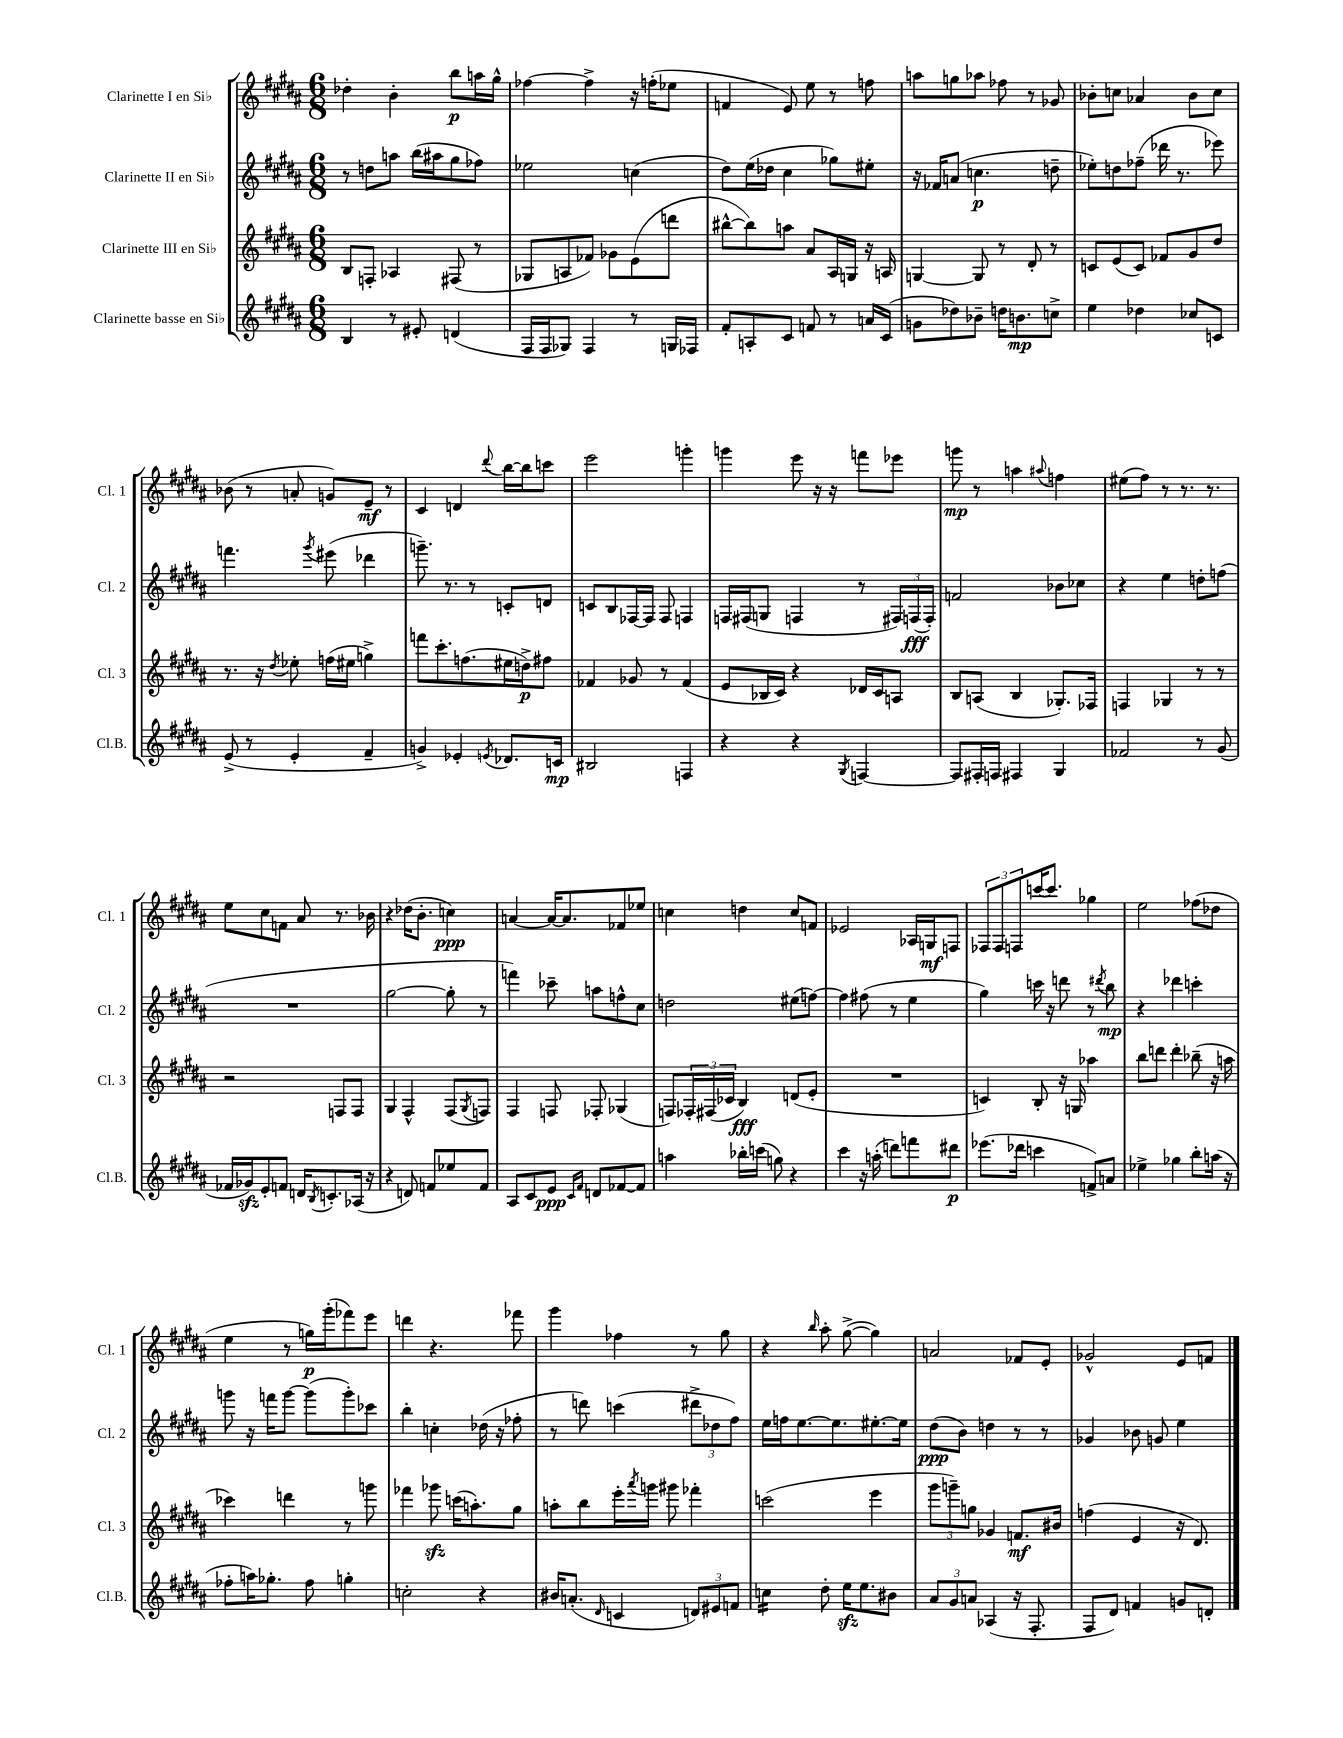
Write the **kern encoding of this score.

**kern	**kern	**kern	**kern
*staff4	*staff3	*staff2	*staff1
*clefG2	*clefG2	*clefG2	*clefG2
*k[f#c#g#d#a#]	*k[f#c#g#d#a#]	*k[f#c#g#d#a#]	*k[f#c#g#d#a#]
*M6/8	*M6/8	*M6/8	*M6/8
4B	8B	8r	4dd-'
.	8F'	8dd	.
8r	4A-	8aa	4b'
8e#'	.	(16bb	.
.	.	16aa#	.
(4d	(8F#	8gg#	8bb
.	8r	8ff-)	16aa
.	.	.	16gg#^^
=	=	=	=
16F#	8G-	2ee-	[4ff-
16F#	.	.	.
8G-)	8A	.	.
4F#	8f-)	.	4ff-^]
.	8g-	.	.
8r	(8e	(4cc	16r
.	.	.	(16ff'
16G	8ddd	.	8ee-
16F-	.	.	.
=	=	=	=
8f#'	[8bb#^^	8dd#)	4f
8A'	8bb#])	(16ee	.
.	.	16dd-	.
8c#	8aa	4cc#	8e)
8f	8a#	.	8ee
8r	16A#	8gg-)	8r
.	16G	.	.
16a	16r	8ee#'	8ff
(16c#	16A	.	.
=	=	=	=
8g	[4G	16r	8aa
.	.	16f-	.
8dd-)	.	(8a	8gg
8b-~	8G]	4.cc	8aa-
16dd	8r	.	8ff-
8.b	.	.	.
.	8d#'	.	8r
8cc^	8r	8dd~	8g-
=	=	=	=
4ee	8c	8ee-')	8b-'
.	(8e	8dd	8cc
4dd-	8c)	(8ff-~	4a-
.	8f-	16ddd-	.
.	.	8.r	.
8cc-	8g#	.	8b-
8c	8dd#	8eee-)	8cc
=	=	=	=
(8e^	8.r	4.fff	(8b-
8r	.	.	8r
.	16r	.	.
.	8qdd#	.	.
4e'	8ee-'	.	8a'
.	.	8qggg#	.
.	(16ff	(8eee#	8g)
.	16ee#	.	.
4f#~	4gg^)	4ddd-	8e~
.	.	.	8r
=	=	=	=
4g^)	8fff	8.ggg~)	4c#
.	8.ccc#'	.	.
.	.	8.r	.
4e-'	.	.	4d
.	(8.ff	.	.
.	.	8r	.
8qe	.	.	8qqddd#
8.d-	16ee#	8c'	[16bb
.	16dd^)	.	16bb]
.	8ff#	8d	8ccc
16c	.	.	.
=	=	=	=
2B#	4f-	8c	2eee
.	.	8B	.
.	8g-	[16F-	.
.	.	16F-]	.
.	8r	8F-	.
4F	(4f-	4F	4ggg'
=	=	=	=
4r	8e	16F	4ggg
.	.	(16F#	.
.	16B-	8G	.
.	16c#)	.	.
4r	4r	4F	8eee
.	.	.	16r
.	.	.	16r
8qG#	.	.	.
[4F	16d-	8r	8fff
.	16c#	.	.
.	8A	24F#)	8eee-
.	.	(24F	.
.	.	24F')	.
=	=	=	=
8F]	8B	2f	8ggg
16F#'	(8A	.	8r
16F	.	.	.
4F#	4B	.	4aa
.	.	.	8qqaa#
4G#	8.G-')	8b-	4ff
.	.	8cc-	.
.	16F-	.	.
=	=	=	=
2f-	4F	4r	(8ee#
.	.	.	8ff#)
.	4G-	4ee	8r
.	.	.	8.r
8r	8r	8dd'	.
.	.	.	8.r
(8g#	8r	(8ff	.
=	=	=	=
16f-	2r	2.r	8ee
16g-)	.	.	.
8e'	.	.	8cc#
8f	.	.	8f
16d	.	.	8a#
8qB	.	.	.
8.c'	.	.	.
.	8F	.	8.r
(16A-	8F	.	.
16r	.	.	16b-
=	=	=	=
4r	4G#	[2gg#	4r
8d)	4F#^^	.	(16dd-
.	.	.	8.b'
8f	.	.	.
8ee-	(8F#	8gg#']	4cc)
.	8qG#	.	.
8f	8F)	8r	.
=	=	=	=
8A#	4F#	4fff)	[4a
8c#	.	.	.
8e	8F	8ccc-~	16a_
.	.	.	8.a]
16qqc#	.	.	.
16qqf#	.	.	.
8d	8F-'	8aa	.
[8f-	(4G-	8ff^^	8f-
8f-]	.	8cc#	8ee-
=	=	=	=
4aa	8F)	2dd	4cc
.	24F-'	.	.
.	(24F#	.	.
.	24c-	.	.
16bb-'	4B)	.	4dd
(16ccc	.	.	.
8gg)	.	.	.
4r	(8d	(8ee#	8cc
.	8e'	[8ff)	8f
=	=	=	=
4ccc#	2.r	4ff]	2e-
16r	.	(8ff#	.
(16aa'	.	.	.
8ddd)	.	8r	.
8fff	.	4ee	16A-
.	.	.	16G
8ddd#	.	.	8F
=	=	=	=
(8.eee-	4c)	4gg#)	12F-
.	.	.	12F-
.	.	.	12F
16ddd-	.	.	.
4ccc	8B'	16ccc	[16ccc
.	.	16r	8.ccc]
.	16r	8ddd	.
.	16G	.	.
8f^)	4aa-	8r	4gg-
.	.	8qddd#	.
8a	.	8bb	.
=	=	=	=
4ee-^	8bb	4r	2ee
.	8ddd	.	.
4gg-	4ddd'	4ddd-	.
8bb'	(8bb-~	4ccc'	(8ff-
(16aa	16r	.	8dd-
16r	16aa	.	.
=	=	=	=
8ff-'	4ccc-)	8ggg	4ee
16aa)	.	16r	.
8.gg-'	.	16fff	.
.	4ddd	[8ggg	8r
8ff-	.	(8ggg]	16gg)
.	.	.	(16ggg#'
4gg'	8r	8ggg')	8fff-)
.	8ggg	8ccc-	8eee
=	=	=	=
2cc'	4fff-	4bb'	4ddd
.	8ggg-	4cc'	4.r
.	(16ccc	.	.
.	8.aa')	.	.
4r	.	(16dd-	.
.	.	16r	.
.	8gg#	8ff-'	8fff-
=	=	=	=
16b#	8aa'	8r	4ggg#
(8.a'	.	.	.
.	8bb	8ddd)	.
16qqd#	.	.	.
4c	16eee'	(4ccc	4ff-
.	8qaaa#	.	.
.	16ggg	.	.
.	8ggg#	.	.
12d)	4fff-'	12ddd#^	8r
12e#	.	12dd-	.
.	.	.	8gg#
12f	.	12ff#)	.
=	=	=	=
4cc	(2ccc	16ee	4r
.	.	16ff	.
.	.	[8.ee	.
.	.	.	16qqbb
8dd#'	.	.	8aa#'
.	.	8.ee]	.
16ee	.	.	([8gg#^
8.ee	.	.	.
.	4eee	[8.ee#'	4gg#])
8b#	.	.	.
.	.	16ee#]	.
=	=	=	=
12a#	12ggg#	(8dd#	2a
12g#	12ggg~)	.	.
.	.	8b)	.
12a	12gg	.	.
(4A-	4g-	4dd	.
16r	8.f	8r	8f-
8.F#'	.	.	.
.	.	8r	8e'
.	16b#	.	.
=	=	=	=
8F#	(4ff	4g-	2g-^^
8d#)	.	.	.
4f	4e	8b-	.
.	.	8g	.
8g	16r	4ee	8e
.	8.d#)	.	.
8d'	.	.	8f
==	==	==	==
*-	*-	*-	*-
